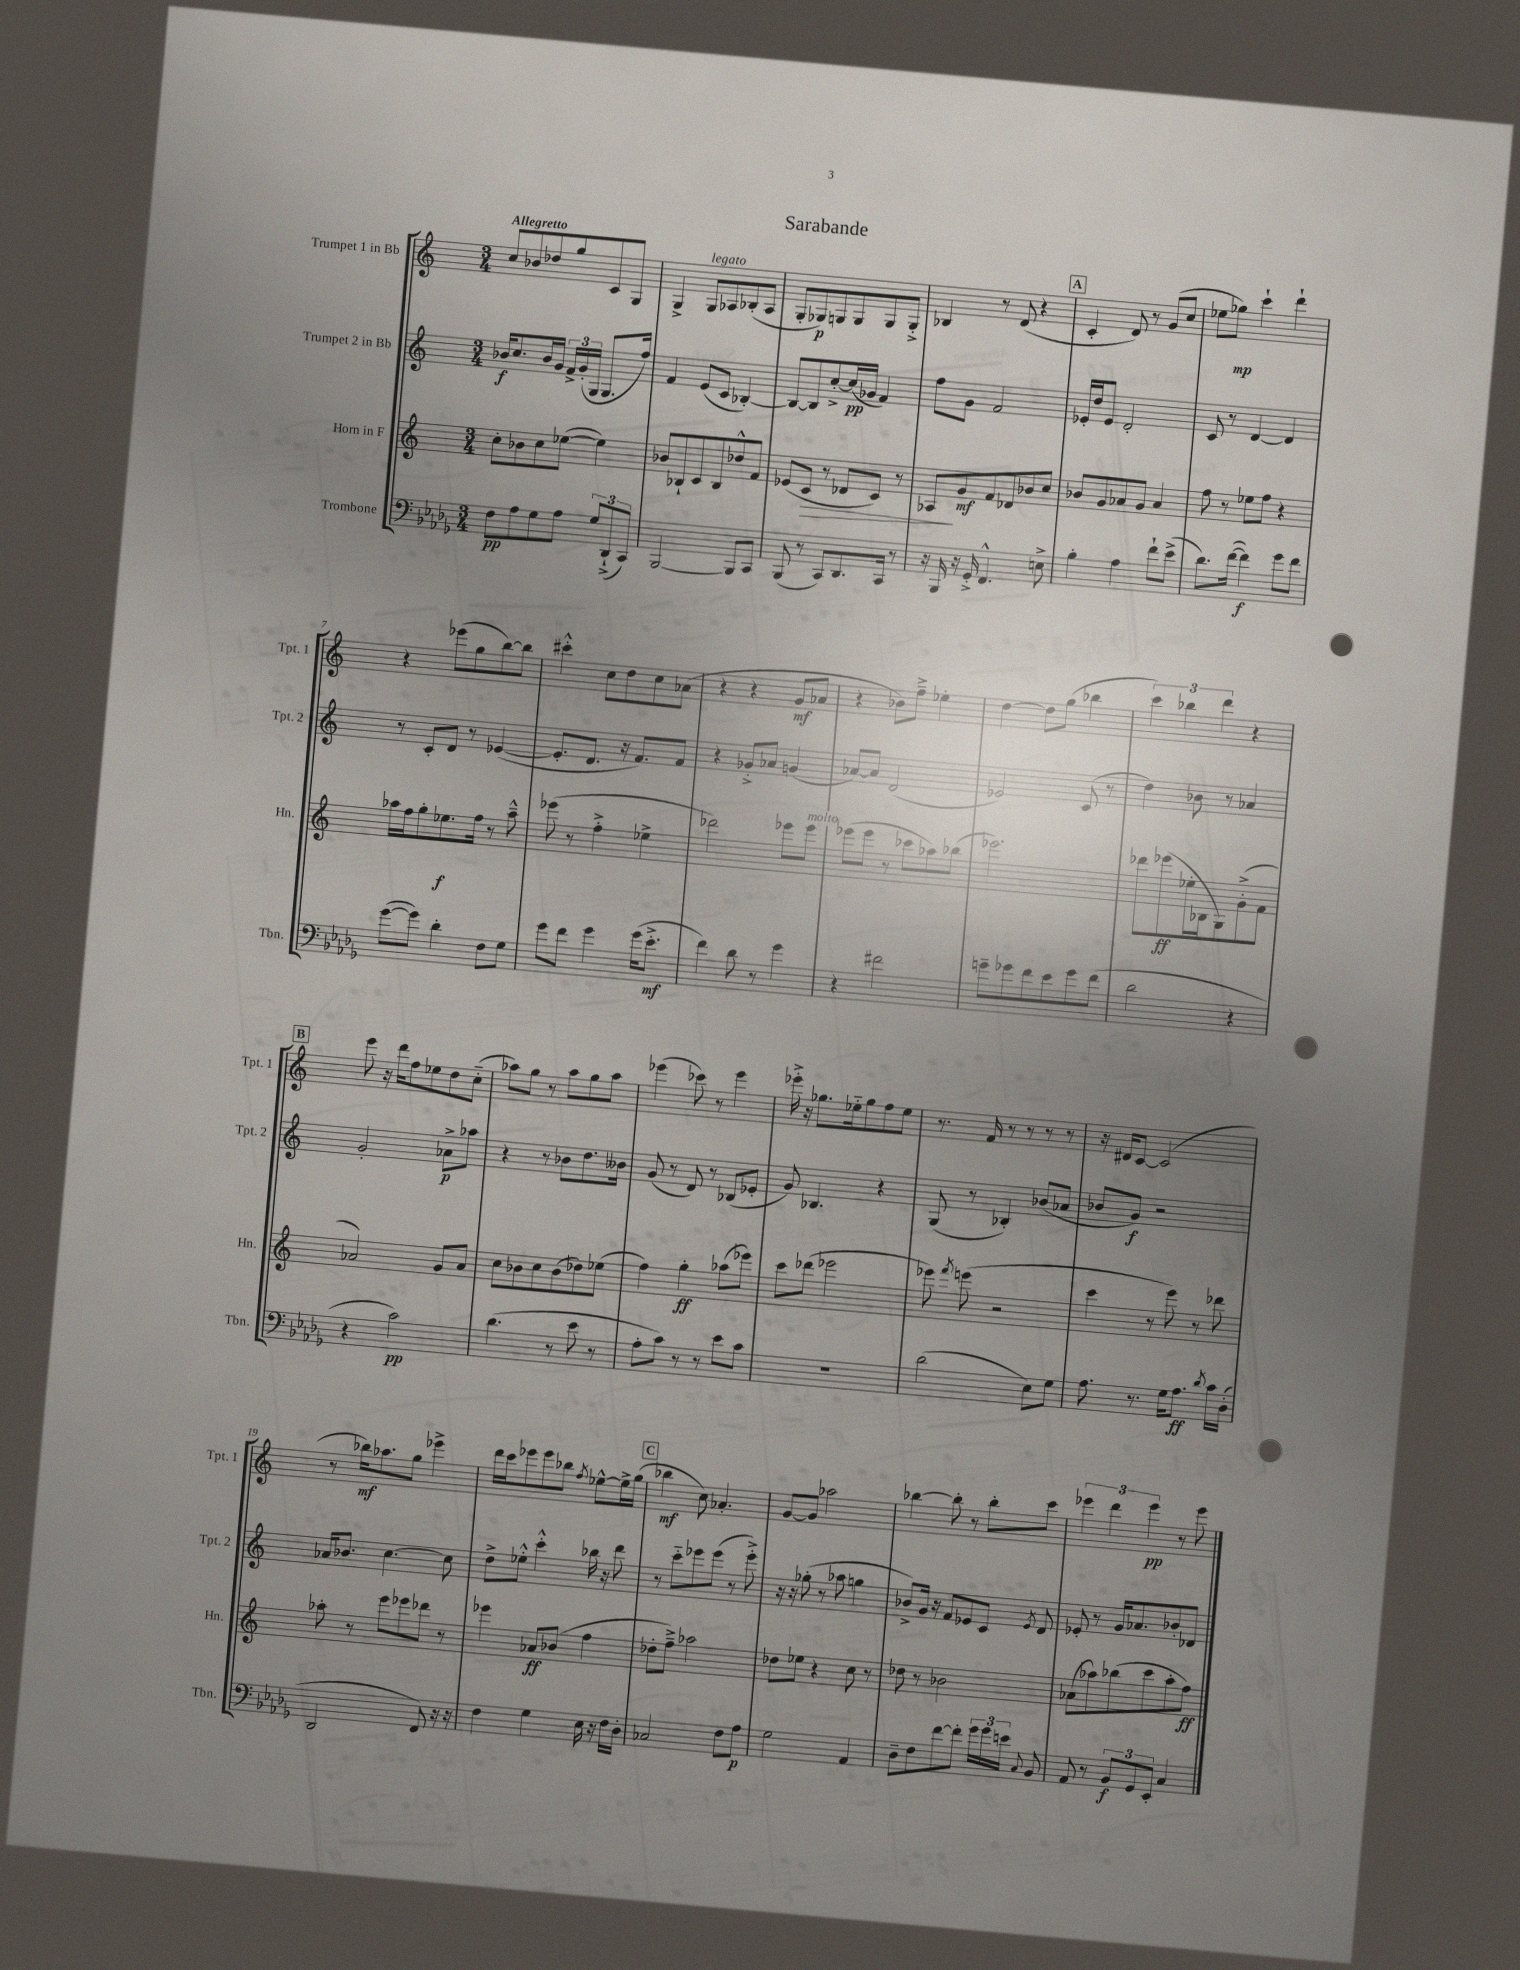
\header { title = "Sarabande" }
<<
\new StaffGroup <<
\new Staff = "s0" \with { instrumentName = "Trumpet 1 in Bb" shortInstrumentName = "Tpt. 1" } {
    \clef treble \key c \major \numericTimeSignature \time 3/4 \tempo "Allegretto"
    \autoBeamOff c''8[ bes'8 des''8 g''8 c'8 g8] |
    g4-> g8[^\markup { \italic "legato" } aes8 bes8-.( aes8] |
    g8[-. ges8\p) g8 g8 g8 g8]-.-> |
    bes4 r8 d'8( r4 |
    \mark \markup { \box "A" } c'4-. d'8) r8 g'8[( c''8] |
    ees''8[ ges''8]\mp) c'''4-! d'''4-! |
    r4 ees'''8[( g''8 b''8~) b''8] |
    cis'''4-.-^ c''8[ d''8 c''8 aes'8]( |
    r4 r4 g'8[\mf aes'8] |
    r4 bes'8[) f''8]---> ees''4-. |
    d''4~ d''8[ g''8]( bes''4 |
    \tuplet 3/2 { c'''4) bes''4 d'''4 } r4 |
    \mark \markup { \box "B" } e'''8 r16 d'''16[ f''8 ees''8 d''8 c''8]-_( |
    aes''8[) g''8] r8 aes''8[ g''8 aes''8] |
    ees'''4( ces'''8) r8 ees'''4 |
    ees'''16-.-> r16 ges''8.[ ees''16-_ ges''8 f''8 ees''8] |
    r8. f'16 r8 r8 r8 r8 |
    r16 dis'16[ c'8]~ c'2( |
    r8 bes''16[\mf) aes''8. g''8] ees'''4-> |
    d'''16[ c'''16 ees'''8 ees'''8 bes''8] \acciaccatura { f''8 } ees''8[~-^ ees''16-> g''16]( |
    \mark \markup { \box "C" } bes''4\mf c''8) aes'4.-. |
    g'8[~ g'8] aes''2 |
    bes''4~ bes''8-. r8 bes''8[-. c'''8] |
    \tuplet 3/2 { ees'''4 d'''4 ees'''4\pp } r8 ees'''8 \bar "|." |
}
\new Staff = "s1" \with { instrumentName = "Trumpet 2 in Bb" shortInstrumentName = "Tpt. 2" } {
    \clef treble \key c \major \numericTimeSignature \time 3/4
    \autoBeamOff bes'16[\f c''8. bes'16 g'16] \tuplet 3/2 { f'16[-> g'16-.( g16] } g8.[ f''16]) |
    f'4 e'8[( c'8] bes4~-.) |
    bes8[~ bes8 c''8~-.-> c''16\pp( ges'16] f'4) |
    f''8[ g'8] f'2 |
    \mark \markup { \box "A" } ees'16[-. d''16 ees'8] d'2-. |
    c'8 r8 d'4~ d'4 |
    r8 c'8[-. d'8] r8 ees'4~( |
    ees'8.[-. d'8.] r16 f'8.[) f'8] |
    r4 ges'8[-.-> aes'8] g'4( |
    aes'8[~) aes'8] d'2( |
    ees'2) c'8( r8 |
    d''4) bes'8 r8 aes'4 |
    \mark \markup { \box "B" } g'2-. aes'8[->\p aes''8] |
    r4 r8 bes'8[ d''8. beses'16] |
    g'8( r8 d'8) r8 bes8[( ees'8]-. |
    g'8) bes4. r4 |
    g8( r8 bes4-.) bes'8[( aes'8] |
    bes'8[ g'8]\f) r2 |
    aes'16[ bes'8.] c''4.~ c''8 |
    d''8[-> ees''8]-.-^ c'''4-.-^ bes''16 r16 d'''8 |
    \mark \markup { \box "C" } r8 c'''8[-_ ees'''8 ees'''8]( r8 ees'''8-.->) |
    r16 r16 ges''8-.( r8 aes''8 g''4 |
    bes'8[->) g'16] r16 f'8[ ees'8 c'8] \acciaccatura { ees'8 } d'8 |
    ees'8-. r8 g'16[ aes'8. bes'8-. des'8] \bar "|." |
}
\new Staff = "s2" \with { instrumentName = "Horn in F" shortInstrumentName = "Hn." } {
    \clef treble \key c \major \numericTimeSignature \time 3/4
    \autoBeamOff c''8[-. bes'8 c''8 ees''8]~( ees''4) |
    bes'8[ bes8-! c'8 bes8 des''8-^ f'8] |
    ees'8[( c'8]\> r8 des'8[ c'8]) r8 |
    aes8[\! g'8\mf f'8 des'8 bes'8 c''8] |
    \mark \markup { \box "A" } bes'8[ g'8 aes'8 g'8] aes'4 |
    f''8 r8 ees''8[ f''8] r4 |
    aes''16[ f''16 g''8-. ees''8.\f f''16] r8 aes''8---^ |
    ees'''8( r8 f''4-.-> ees''4-> |
    des'''2) ees'''8[ ees'''8]^\markup { \italic "molto" } |
    ees'''8[( ees'''8] r8 ces'''8[ aes''8) bes''8]( |
    ees'''2.) |
    des'''8[ ees'''8\ff( ees''16-. bes16 g8) g'8-.->( f'8] |
    \mark \markup { \box "B" } aes'2) g'8[ aes'8] |
    c''8[ bes'8 c''8 bes'8( des''8) ees''8]( |
    f''4) g''4-.\ff aes''8[( ees'''8]) |
    c'''8[ des'''8]( ees'''2 |
    ees'''8) \acciaccatura { f'''8 } e'''8( r2 |
    c'''4 r8 e'''8) r8 des'''8 |
    aes''8-. r8 e'''8[ ees'''8 des'''8] r8 |
    ees'''4 aes'8[\ff bes'8]( f''4 |
    \mark \markup { \box "C" } des''8[-. f''8]--->) aes''2 |
    des''8[ ees''8] r4 c''8 r8 |
    des''8 r8 bes'2 |
    aes'8[( aes''8) bes''8( c'''8 aes''8-. f''8]\ff) \bar "|." |
}
\new Staff = "s3" \with { instrumentName = "Trombone" shortInstrumentName = "Tbn." } {
    \clef bass \key des \major \numericTimeSignature \time 3/4
    \autoBeamOff f8[\pp aes8 ges8 aes8] \tuplet 3/2 { ges8[ des,8-!->( c,8]) } |
    bes,,2~ bes,,8[ c,8] |
    bes,,8( r8 c,8[) des,8. c,16] r8 |
    r16 bes,,16 r16 ges,16-.-> f,4.-^ e8-> |
    \mark \markup { \box "A" } bes4-. aes4 f'8[-! ees'8]->( |
    des'8.[) f'16]~( f'4\f) ges'8[ f'8] |
    ges'8[~( ges'8]) des'4-. f8[ ges8] |
    ges'8[ f'8] ges'4 ges'16[( ees'8.]-.->\mf |
    f'4) des'8 r8 ges'4 |
    r4 fis'2 |
    g'8[-- ges'8 f'8 ees'8 ges'8 f'8]( |
    des'2 r4 |
    \mark \markup { \box "B" } r4 c'2\pp) |
    des'4.( r8 ees'8 r8 |
    aes8[-. c'8]) r8 r8 ees'8[ c'8] |
    R2. |
    des'2( ees8[) ges8] |
    aes8. r8. ges16[ aes8.]\ff \acciaccatura { des'8 } c'16[ des16]-.( |
    des,2 f,8) r16 r16 |
    f4 ges4 ees16 r16 f16[ des16]-. |
    \mark \markup { \box "C" } ces2 f8[ aes8]\p |
    ges2 aes,4 |
    des8[-- f8 f'8~ f'8]-. \tuplet 3/2 { ges'16[ ges'16 e'16] } \appoggiatura { c8 } bes,8 |
    aes,8 r8 \tuplet 3/2 { bes,8[\f ges,8 ees,8]-. } c4 \bar "|." |
}
>>
>>
